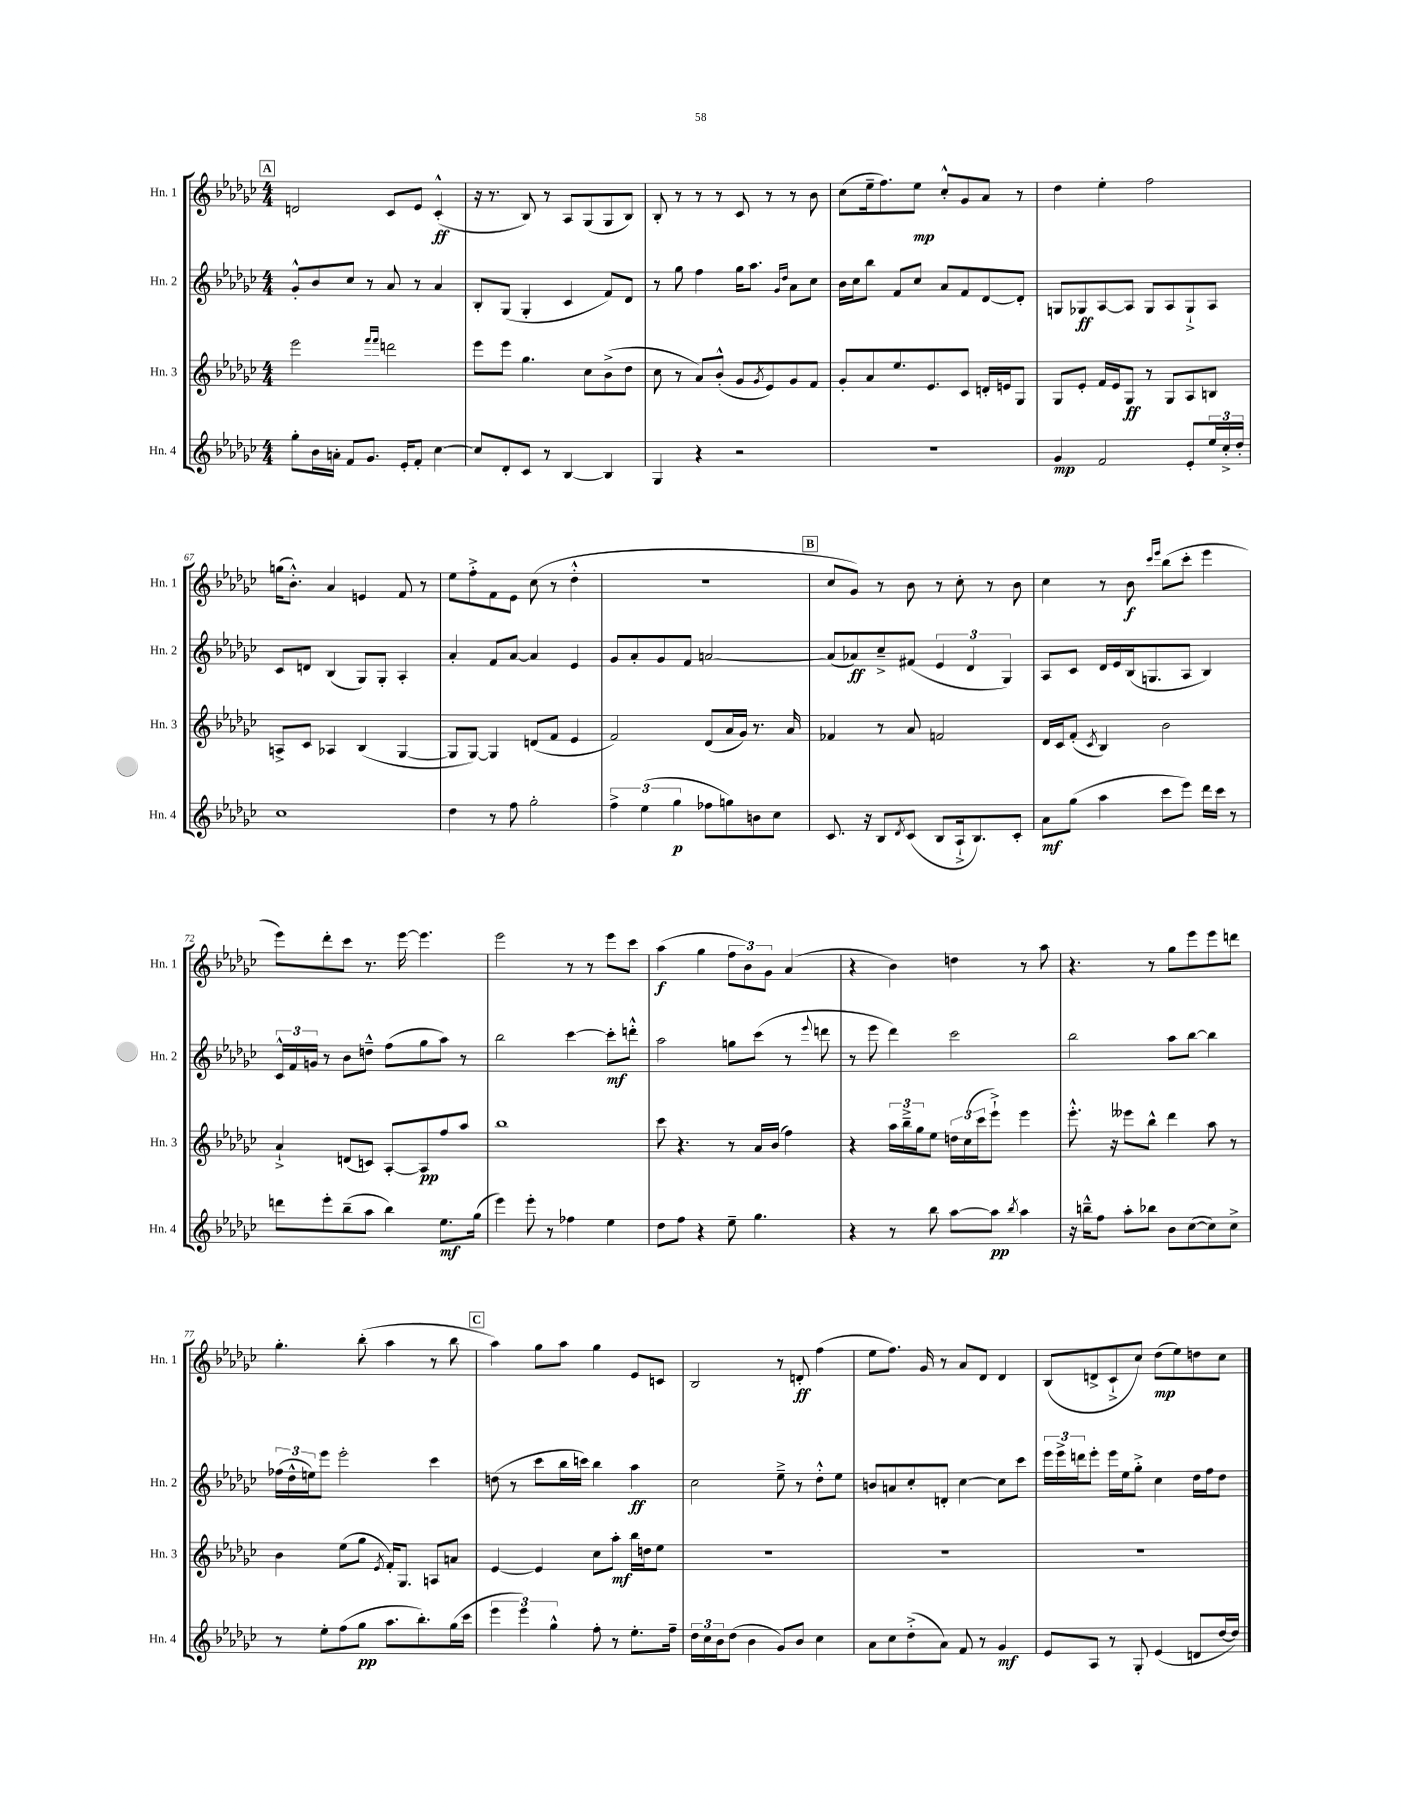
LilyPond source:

<<
\new StaffGroup <<
\new Staff = "s0" \with { instrumentName = "Hn. 1" shortInstrumentName = "Hn. 1" } {
    \clef treble \key ges \major \numericTimeSignature \time 4/4
    \mark \markup { \box "A" } d'2 ces'8 ees'8 ces'4-.-^\ff( |
    r16 r8. bes8) r8 aes8 ges8( ges8 bes8) |
    bes8-. r8 r8 r8 ces'8 r8 r8 bes'8 |
    ces''8( ees''16-- f''8.) ees''8\mp ces''8-.-^ ges'8 aes'8 r8 |
    des''4 ees''4-. f''2 |
    g''16( bes'8.-.-^) aes'4 e'4 f'8 r8 |
    ees''8 f''8-.-> f'8 ees'8 ces''8( r8 des''4-.-^ |
    R1 |
    \mark \markup { \box "B" } ces''8 ges'8) r8 bes'8 r8 ces''8-. r8 bes'8 |
    ces''4 r8 bes'8\f \grace { ces'''16 ees'''16 } bes''8( ces'''8-. ees'''4 |
    ees'''8) des'''8-. ces'''8 r8. ees'''16~ ees'''4. |
    ees'''2 r8 r8 ees'''8 ces'''8 |
    aes''4\f( ges''4 \tuplet 3/2 { f''8 bes'8) ges'8 } aes'4( |
    r4 bes'4) d''4 r8 aes''8 |
    r4. r8 ges''8 ees'''8 ees'''8 d'''8 |
    ges''4.-. bes''8-.( aes''4 r8 bes''8 |
    \mark \markup { \box "C" } aes''4) ges''8 aes''8 ges''4 ees'8 c'8 |
    bes2 r8 d'8-.\ff f''4( |
    ees''8 f''8.) ges'16 r8 aes'8 des'8 des'4 |
    bes8( d'8-> ces'8-!-> ces''8) des''8\mp( ees''8) d''8 ces''8 \bar "|." |
}
\new Staff = "s1" \with { instrumentName = "Hn. 2" shortInstrumentName = "Hn. 2" } {
    \clef treble \key ges \major \numericTimeSignature \time 4/4
    \mark \markup { \box "A" } ges'8-.-^ bes'8 ces''8 r8 aes'8 r8 aes'4 |
    bes8-. ges8( ges4-. ces'4 f'8) des'8 |
    r8 ges''8 f''4 ges''16 aes''8. \grace { ges'16 des''16 } aes'8 ces''8 |
    bes'16 ces''16 bes''8 f'8 ces''8 aes'8 f'8 des'8~ des'8-. |
    g8 ges8\ff aes8~ aes8 ges8 aes8 ges8-!-> aes8 |
    ces'8 d'8 bes4( ges8) ges8-. aes4-. |
    aes'4-. f'8 aes'8~ aes'4 ees'4 |
    ges'8 aes'8-. ges'8 f'8 a'2~ |
    \mark \markup { \box "B" } a'8( aes'8\ff) ces''8---> fis'8( \tuplet 3/2 { ees'4 des'4 ges4) } |
    aes8 ces'8 des'16 ees'16 bes16( g8. aes8 bes4) |
    \tuplet 3/2 { ces'16-^ f'16 g'16 } r8 bes'8 d''8---^ f''8( ges''8 aes''8) r8 |
    bes''2 ces'''4~ ces'''8-.\mf d'''8-.-^ |
    aes''2 g''8 ces'''8( r8 \appoggiatura { ees'''8 } d'''8 |
    r8 ees'''8 des'''4) ces'''2 |
    bes''2 aes''8 bes''8~ bes''4 |
    \tuplet 3/2 { fes''16( des''16-^ e''16) } ees'''8 ees'''2-. ces'''4 |
    \mark \markup { \box "C" } d''8( r8 ces'''8 bes''16 c'''16) bes''4 aes''4\ff |
    ces''2 ees''8---> r8 des''8-.-^ ees''8 |
    b'8 a'8 ces''8-. d'8-. ces''4~ ces''8 ces'''8 |
    \tuplet 3/2 { ees'''16 ees'''16-> d'''16 } ees'''8-. ees'''16 ees''16 ges''8-.-> ces''4 des''16 f''16 des''8 \bar "|." |
}
\new Staff = "s2" \with { instrumentName = "Hn. 3" shortInstrumentName = "Hn. 3" } {
    \clef treble \key ges \major \numericTimeSignature \time 4/4
    \mark \markup { \box "A" } ees'''2 \grace { f'''16 f'''16 } d'''2 |
    ees'''8 ees'''8 ges''4. ces''8 bes'8->( des''8 |
    ces''8 r8 aes'8) bes'8-.-^( ges'8 \acciaccatura { ges'8 } ees'8) ges'8 f'8 |
    ges'8-. aes'8 ees''8. ees'8. ces'8 d'16-. e'16 ges8 |
    ges8 ees'8-. f'16 ees'16 ges8\ff r8 ges8 aes8 b8 |
    a8-> ces'8 aes4 bes4( ges4~ |
    ges8 ges8~) ges4 d'8( f'8 ees'4 |
    f'2) des'8( aes'16 ges'16) r8. aes'16 |
    \mark \markup { \box "B" } fes'4 r8 aes'8 f'2 |
    des'16 ces'16 f'8-.( \acciaccatura { ces'8 } bes4) bes'2 |
    aes'4-!-> d'8( c'8) aes8~-. aes8\pp f''8 aes''8 |
    bes''1 |
    ces'''8 r4. r8 aes'16 bes'16( f''4) |
    r4 \tuplet 3/2 { aes''16 bes''16---> ges''16 } ees''8 \tuplet 3/2 { d''16 ces''16( ces'''16 } ees'''8-!->) ees'''4 |
    ees'''8.-.-^ r16 eeses'''8 bes''8-^ des'''4 aes''8 r8 |
    bes'4 ees''8( ges''8 \acciaccatura { ees'8 } f'16-.) ges8. a8 a'8 |
    \mark \markup { \box "C" } ees'4~ ees'4 ces''8 aes''8-.\mf bes''16 d''16 ees''8 |
    R1 |
    R1 |
    R1 \bar "|." |
}
\new Staff = "s3" \with { instrumentName = "Hn. 4" shortInstrumentName = "Hn. 4" } {
    \clef treble \key ges \major \numericTimeSignature \time 4/4
    \mark \markup { \box "A" } ges''8-. bes'16 a'16-. f'8 ges'8. ees'16-. f'8-. ces''4~ |
    ces''8 des'8-. ces'8 r8 bes4~ bes4 |
    ges4 r4 r2 |
    R1 |
    ges'4\mp f'2 ees'8-. \tuplet 3/2 { ees''16 ces''16-.-> des''16-. } |
    ces''1 |
    des''4 r8 f''8 ges''2-. |
    \tuplet 3/2 { f''4-> ees''4( ges''4\p } fes''8 g''8) b'8 ces''8 |
    \mark \markup { \box "B" } ces'8. r16 bes8 \acciaccatura { des'8 } ces'8( bes8 aes16-!-> bes8.) ces'8-. |
    aes'8\mf ges''8( aes''4 ces'''8 ees'''8) des'''16 ces'''16 r8 |
    d'''8 ees'''8-. bes''8--( aes''8 bes''4) ees''8.\mf ges''16( |
    ees'''4) ees'''8-. r8 fes''4 ees''4 |
    des''8 f''8 r4 ees''8-- ges''4. |
    r4 r8 bes''8 aes''8~ aes''8\pp \acciaccatura { bes''8 } aes''4 |
    r16 b''16---^ f''8 aes''8-. bes''8 bes'8 ces''8~( ces''8) ces''8-> |
    r8 ees''8-. f''8( ges''8\pp aes''8. bes''8.-.) ges''16( ces'''16 |
    \mark \markup { \box "C" } \tuplet 3/2 { ees'''4 ees'''4) ges''4-^ } f''8-. r8 ees''8.-. f''16-- |
    \tuplet 3/2 { des''16 ces''16 bes'16 } des''8( bes'4 ges'8) bes'8 ces''4 |
    aes'8 ces''8 des''8-.->( aes'8) f'8 r8 ges'4\mf |
    ees'8 aes8 r8 ges8-. ees'4( d'8 des''16~ des''16) \bar "|." |
}
>>
>>
\layout { \context { \Score currentBarNumber = #62 } }
